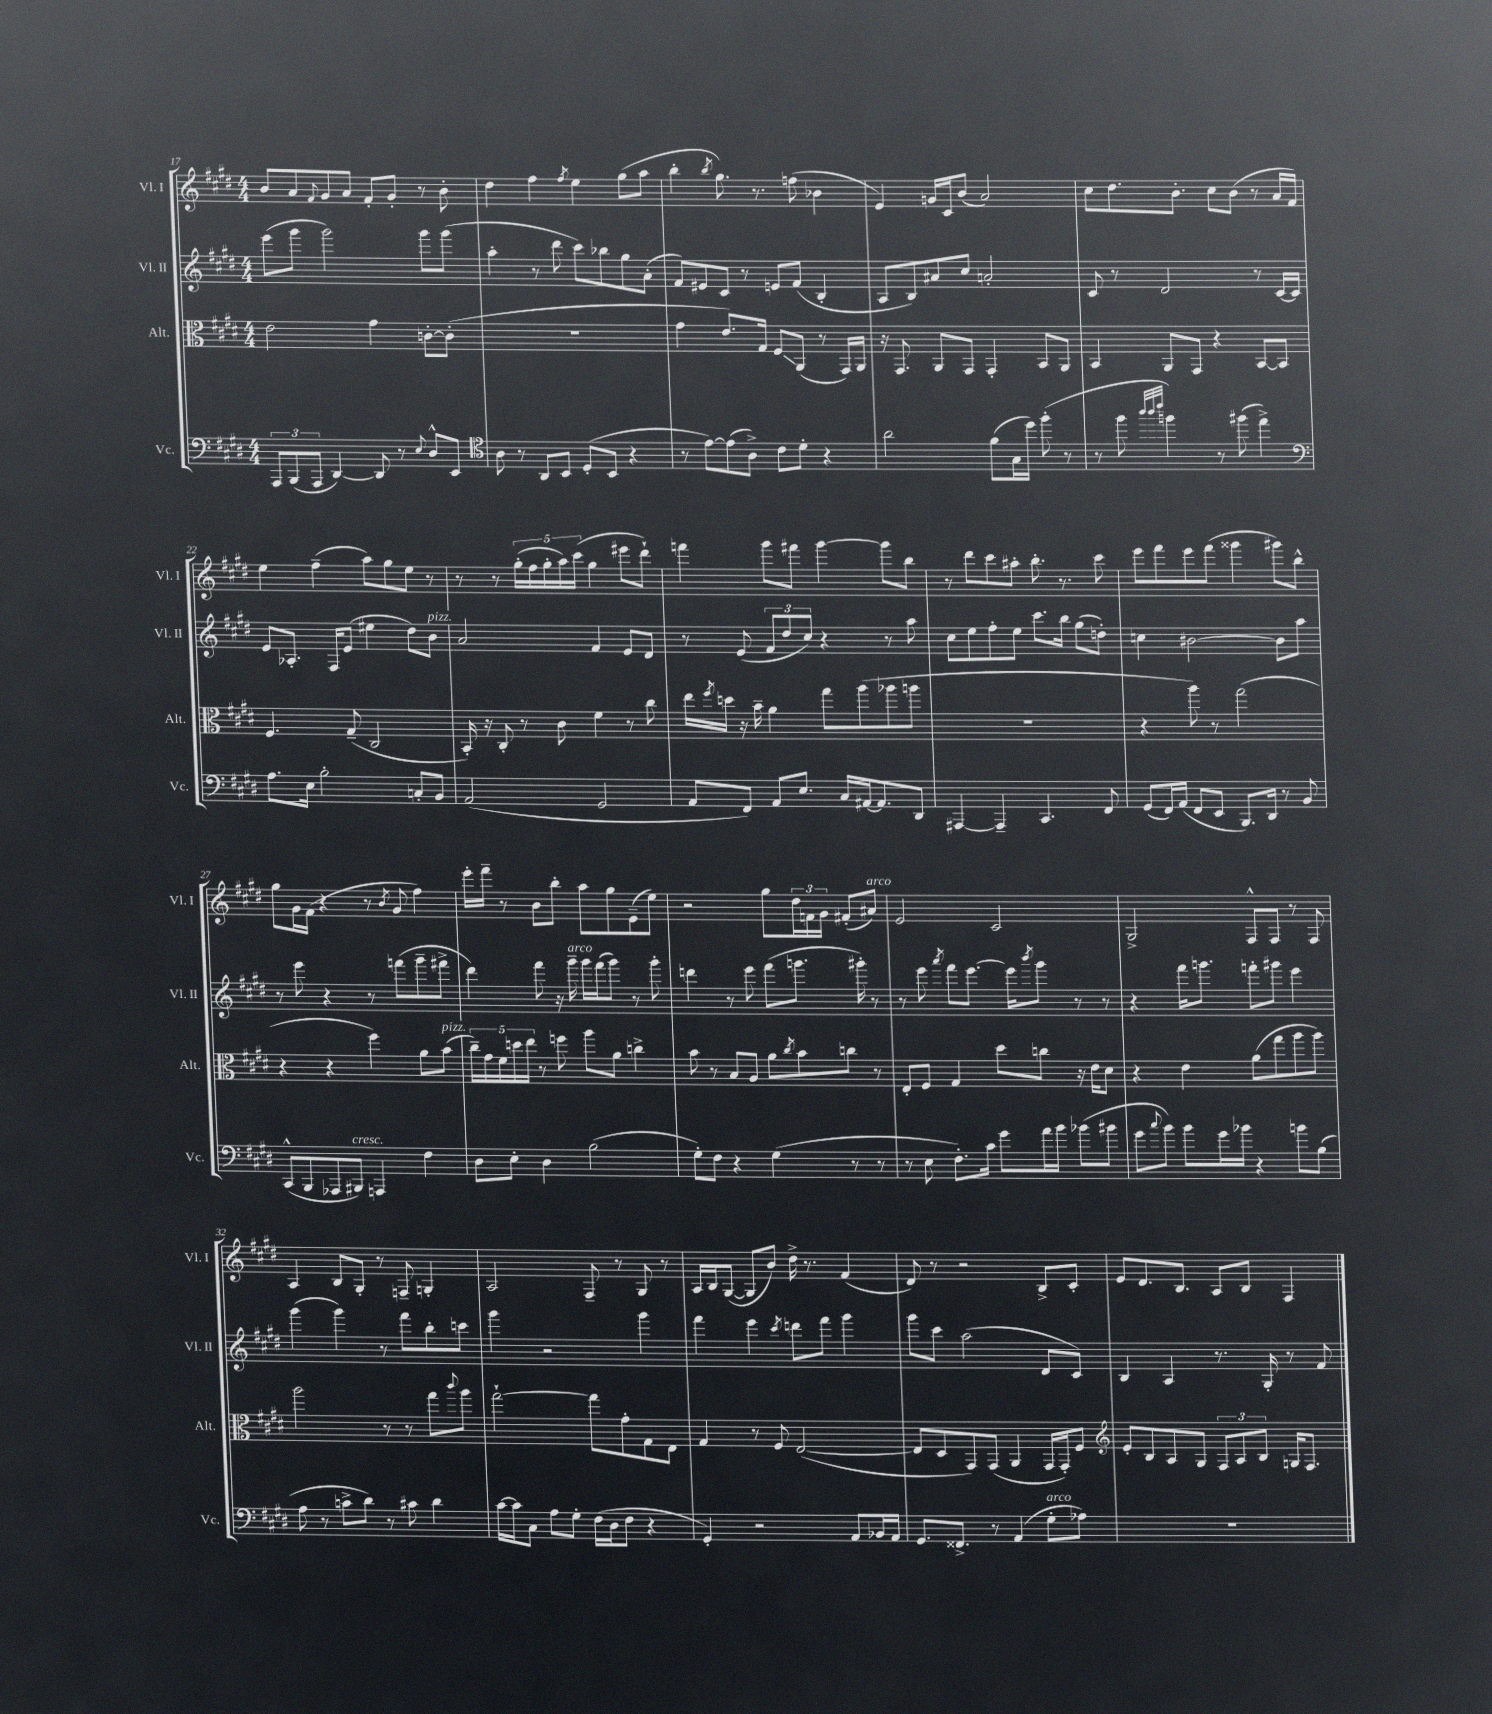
<<
\new StaffGroup <<
\new Staff = "s0" \with { instrumentName = "Vl. I" shortInstrumentName = "Vl. I" } {
    \clef treble \key e \major \numericTimeSignature \time 4/4
    b'8 a'8 \appoggiatura { fis'8 } gis'8 a'8 fis'8-. gis'8-. r8 b'8-. |
    dis''4 fis''4 \acciaccatura { fis''8 } e''4 gis''8( a''8 |
    b''4-. \acciaccatura { b''8 } gis''8.) r8. f''8( bes'4 |
    e'4) g'16 cis'16 b'8( a'2) |
    cis''8 dis''8. b'8.-. cis''8 b'8( r8 a'16 fis'16) |
    e''4 fis''4--( a''8) gis''8 e''8 r8 |
    r8 r8 \tuplet 5/4 { gis''16-.( fis''16 gis''16-. a''16) cis'''16( } gis''4 eis'''8 dis'''8-!) |
    f'''4 gis'''8 fis'''8 gis'''4~ gis'''8 b''8 |
    r8 dis'''8 cis'''8 ais''8-. b''8.-. r8. cis'''8 |
    e'''8 fis'''8 e'''8 fis'''8( gisis'''4 gis'''8) b''8-^ |
    gis''8 gis'16 fis'16( r4 r8 \acciaccatura { b'8 } gis'8 fis''4) |
    e'''16-. fis'''16-- r8 b'8 b''8-. a''8 gis''8 e'8--( e''8) |
    r2 gis''8 \tuplet 3/2 { dis''16 f'16 gis'16 } fis'8-.( ais'8^\markup { \italic "arco" }) |
    e'2 cis'2 |
    gis2-> fis8-^ fis8 r8 fis8 |
    a4 b8 gis8-. r8 f8-- g4-. |
    a2 fis8-- r8 gis8 r8 |
    a16 b16 gis8~( gis8 b'8) dis''16-> r8. fis'4( |
    dis'8) r8 r2 b8-> cis'8-. |
    e'8 dis'8. b8. a8 b8 fis4 \bar "|." |
}
\new Staff = "s1" \with { instrumentName = "Vl. II" shortInstrumentName = "Vl. II" } {
    \clef treble \key e \major \numericTimeSignature \time 4/4
    e'''8( gis'''8 gis'''2) gis'''8 gis'''8( |
    a''4-. r8 dis'''8 cis'''8) bes''8 gis''8 a'8-.( |
    fis'8) eis'8 cis'8 r8 e'8 fis'8( b4-. |
    a8 b8) ais'8 cis''8 a'2-. |
    cis'8 r8 dis'2 r8 cis'16~ cis'16 |
    e'8 aes8.-. fis16 e'8( eis''4 dis''8) b'8^\markup { \italic "pizz." } |
    a'2 fis'4 e'8 dis'8 |
    r8 e'8( \tuplet 3/2 { fis'8 dis''8 cis''8) } r4 r8 a''8 |
    cis''8 e''8 fis''8-. e''8 cis'''8. b''16 gis''8( d''8-.) |
    c''4 bis'2~ bis'8 a''8 |
    r8 e'''8 r4 r8 f'''8( gis'''8-- fis'''8-> |
    dis'''4) fis'''8 r16 gis'''16--^\markup { \italic "arco" } gis'''16 fis'''16( gis'''8) r8 gis'''8-. |
    d'''4 r8 e'''8 fis'''8( g'''8. gis'''16-.) r8 |
    r8 e'''8 \acciaccatura { a'''8 } fis'''8 e'''8.~ e'''16 \acciaccatura { b'''8 } gis'''8 r8 r8 |
    r4 fis'''16 g'''8. f'''8-. gis'''8 e'''4 |
    gis'''4( gis'''4) r8 fis'''8 b''8-. c'''8 |
    gis'''4 r2 gis'''4 |
    fis'''4 e'''4 \acciaccatura { cis'''8 } d'''8 fis'''8 gis'''4 |
    gis'''8 cis'''8 a''2( dis'8 cis'8) |
    b4 a4 r8. gis16-. r8 fis'8 \bar "|." |
}
\new Staff = "s2" \with { instrumentName = "Alt." shortInstrumentName = "Alt." } {
    \clef alto \key e \major \numericTimeSignature \time 4/4
    e'2 gis'4 c'8~-. c'8-.( |
    R1 |
    gis'4 e'8.) gis16 fis8\glissando a,8( r8 gis,16) a,16 |
    r16 gis,8. a,8 gis,8 gis,4-. b,8 a,8 |
    b,4 a,8 gis,8 r4 b,8~ b,8 |
    fis4. gis8--( cis2 |
    b,16-.) r16 cis8-. r8 cis'8 fis'4 r8 cis''8 |
    e''16 \acciaccatura { fis''8 } d''16 r16 b'16-- a'4 gis''8 a''8( aes''8 a''8 |
    R1 |
    r4 a''8) r8 gis''2( |
    r4 r4 fis''4) a'8 b'8^\markup { \italic "pizz." }( |
    \tuplet 5/4 { cis''16--) gis'16 fis'16 d''16 e''16 } r8 f''8 a''8 a'8 c''4-> |
    b'8 r8 b8 a8 a'8 \acciaccatura { cis''8 } b'8 c''8 r8 |
    e8-. fis8 gis4 dis''8 c''8 r16 e'16 dis'8 |
    r4 e'4 a'8( gis''8 a''8 a''8) |
    a''2 r8 r8 gis''8 \appoggiatura { cis'''8 } a''8 |
    gis''2~-! gis''8 gis'8-. gis8 e8 |
    gis4 r8 fis8 e2~( |
    e8 dis8 gis,8) gis,8( a,4 gis,16 gis,16-.) fis8 |
    \clef treble e'8-. b8 a8 gis8 \tuplet 3/2 { fis8 a8 b8 } g16 fis8. \bar "|." |
}
\new Staff = "s3" \with { instrumentName = "Vc." shortInstrumentName = "Vc." } {
    \clef bass \key e \major \numericTimeSignature \time 4/4
    \tuplet 3/2 { a,,8 b,,8( a,,8 } dis,4~) dis,8 r8 \appoggiatura { e8 } dis8-^ e,8 |
    \clef tenor a8 r8 a,8 b,8 dis8-.( b,8 r4 |
    r8 e'8~) e'8( a8->) cis'8 dis'8-. r4 |
    a'2 fis'8( gis16 dis''16) fis''8-.( r8 |
    r8 fis''8 \grace { a''32 a''32 cis'''32 } f''4) r8 fis''8( e''4->) |
    \clef bass a8. e16 b2-. c8-. b,8 |
    a,2( gis,2 |
    a,8 fis,8) a,8 e8. cis16 ais,16~ ais,8. dis,8 |
    ais,,4~ ais,,4-- cis,4. fis,8 |
    gis,8( fis,16) a,16( fis,8 e,8 b,,8.) dis,16 r8 b,8 |
    cis,8-^( b,,8 aes,,8 bis,,8^\markup { \italic "cresc." }) a,,4 fis4 |
    dis8 e8-. dis4 b2( |
    gis8-.) fis8 r4 gis4( r8 r8 |
    r8 e8 fis8.-.) cis'16 gis'8 a'16 b'16 bes'8( bis'8 |
    gis'8 \appoggiatura { cis''8 } b'8) b'8 gis'16 bes'16 r4 b'8 b8( |
    a8 r8 c'8-> dis'8) r8 cis'8 dis'4 |
    cis'16~ cis'16 cis8 a8 gis8-. fis16( dis16 fis8 r4 |
    gis,4-.) r2 a,8 bes,16 a,16 |
    gis,8. fisis,8.-> r8 a,4( gis8-.^\markup { \italic "arco" } aes8) |
    R1 \bar "|." |
}
>>
>>
\layout { \context { \Score currentBarNumber = #17 } }
